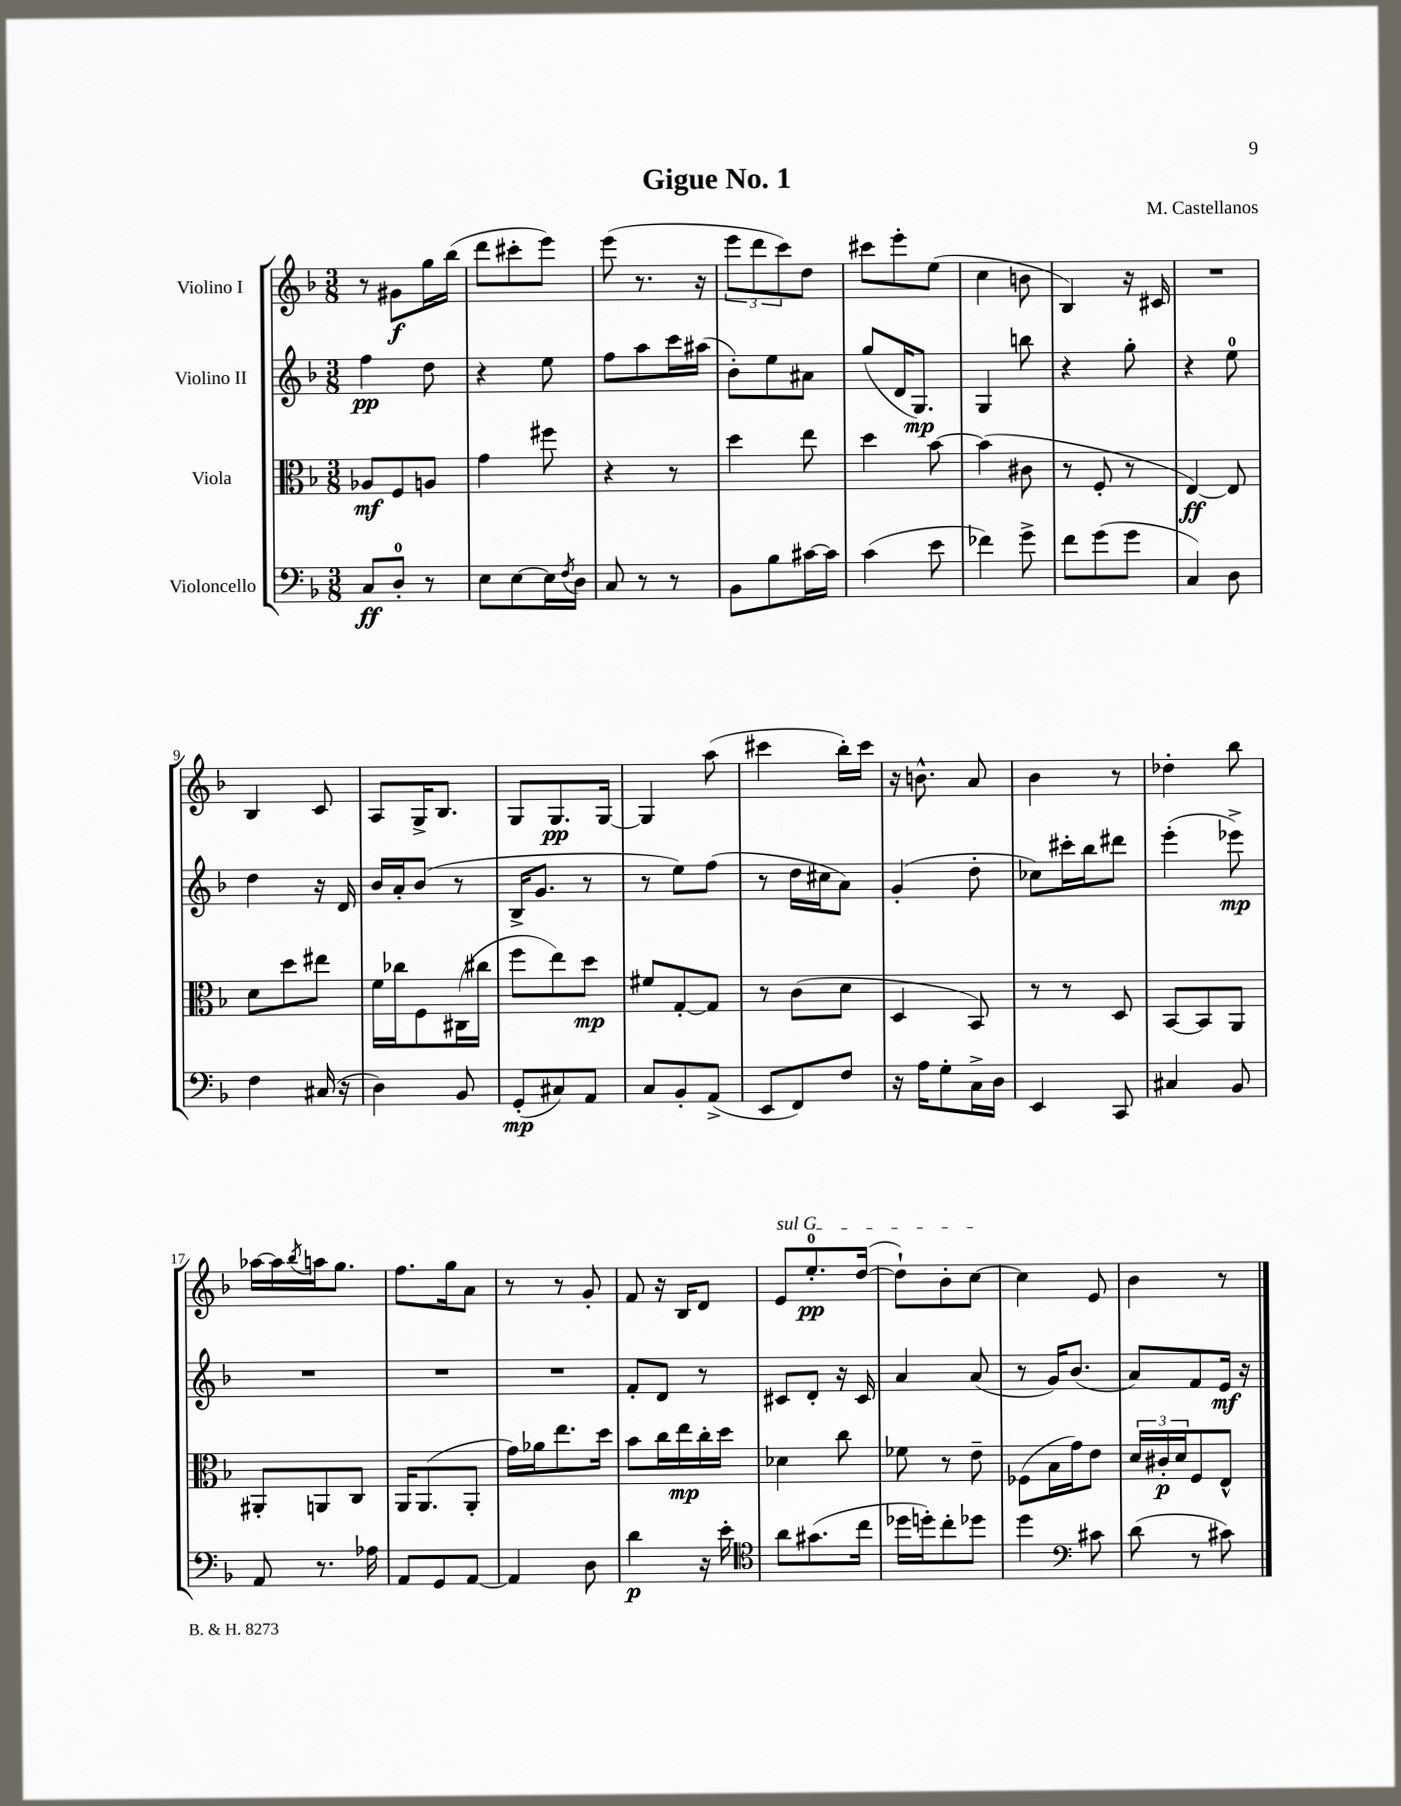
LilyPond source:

\header { title = "Gigue No. 1" composer = "M. Castellanos" }
<<
\new StaffGroup <<
\new Staff = "s0" \with { instrumentName = "Violino I" } {
    \clef treble \key f \major \numericTimeSignature \time 3/8
    r8 gis'8\f g''16 bes''16( |
    d'''8 cis'''8-. e'''8) |
    e'''8( r8. r16 |
    \tuplet 3/2 { e'''8 d'''8 c'''8) } d''8 |
    cis'''8 e'''8-. e''8( |
    c''4 b'8 |
    bes4) r16 cis'16 |
    R4. |
    bes4 c'8 |
    a8 g16-> bes8. |
    g8 g8.\pp g16~ |
    g4 a''8( |
    cis'''4 bes''16-.) cis'''16 |
    r16 b'8.-^ a'8 |
    bes'4 r8 |
    des''4-. bes''8 |
    aes''16~ aes''16 \acciaccatura { bes''8 } a''16 g''8. |
    f''8. g''16 a'8 |
    r8 r8 g'8-. |
    f'8 r16 bes16 d'8 |
    \once \override TextSpanner.bound-details.left.text = \markup { \italic "sul G" } e'8\startTextSpan e''8.-0-.\pp d''16~( |
    d''8-!) bes'8-. c''8~\stopTextSpan |
    c''4 e'8 |
    bes'4 r8 \bar "|." |
}
\new Staff = "s1" \with { instrumentName = "Violino II" } {
    \clef treble \key f \major \numericTimeSignature \time 3/8
    f''4\pp d''8 |
    r4 e''8 |
    f''8 a''8 c'''16 ais''16( |
    bes'8-.) e''8 ais'8 |
    g''8( d'16 g8.\mp) |
    g4 b''8 |
    r4 g''8-. |
    r4 e''8-0 |
    d''4 r16 d'16 |
    bes'16 a'16-. bes'8( r8 |
    bes16-> g'8. r8 |
    r8 e''8) f''8( |
    r8 d''16 cis''16 a'8) |
    g'4-.( d''8-. |
    ces''8) cis'''16-. bes''16 dis'''8 |
    e'''4-.( ees'''8->\mp) |
    R4. |
    R4. |
    R4. |
    f'8-. d'8 r8 |
    cis'8 d'8-. r16 cis'16 |
    a'4 a'8( |
    r8 g'16) bes'8.( |
    a'8) f'8 e'16\mf r16 \bar "|." |
}
\new Staff = "s2" \with { instrumentName = "Viola" } {
    \clef alto \key f \major \numericTimeSignature \time 3/8
    aes8\mf f8 a8 |
    g'4 fis''8 |
    r4 r8 |
    d''4 e''8 |
    d''4 bes'8~ |
    bes'4( cis'8 |
    r8 f8-. r8 |
    e4~\ff) e8 |
    d'8 d''8 eis''8 |
    f'16 ces''16 f8 cis16( cis''16 |
    f''8 e''8) d''8\mp |
    fis'8 g8~-. g8 |
    r8 c'8( d'8 |
    d4 bes,8) |
    r8 r8 d8 |
    bes,8~ bes,8 a,8 |
    ais,8-. a,8 c8 |
    a,16 a,8.( a,8-. |
    g'16) aes'16 e''8. d''16 |
    bes'8 c''16 e''16\mp c''16-. d''16 |
    des'4 c''8 |
    fes'8 r8 e'8-- |
    fes8( bes16 g'16) e'8 |
    \tuplet 3/2 { d'16 cis'16-.\p d'16 } f8 e8-^ \bar "|." |
}
\new Staff = "s3" \with { instrumentName = "Violoncello" } {
    \clef bass \key f \major \numericTimeSignature \time 3/8
    c8\ff d8-0-. r8 |
    e8 e8~ e16 \acciaccatura { f8 } d16 |
    c8 r8 r8 |
    bes,8 bes8 cis'16~ cis'16 |
    c'4( e'8 |
    fes'4) g'8-> |
    f'8 g'8( g'8 |
    c4) d8 |
    f4 cis16( r16 |
    d4) bes,8 |
    g,8-.\mp( cis8) a,8 |
    c8 bes,8-. a,8->( |
    e,8 f,8) f8 |
    r16 a16 g8-. c16-> d16 |
    e,4 c,8 |
    cis4 bes,8 |
    a,8 r8. aes16 |
    a,8 g,8 a,8~ |
    a,4 d8 |
    d'4\p r16 e'16-. |
    \clef tenor a'8 gis'8.( c''16 |
    des''16 d''16-.) c''8-. des''8 |
    d''4 \clef bass cis'8 |
    d'8( r8 cis'8) \bar "|." |
}
>>
>>
